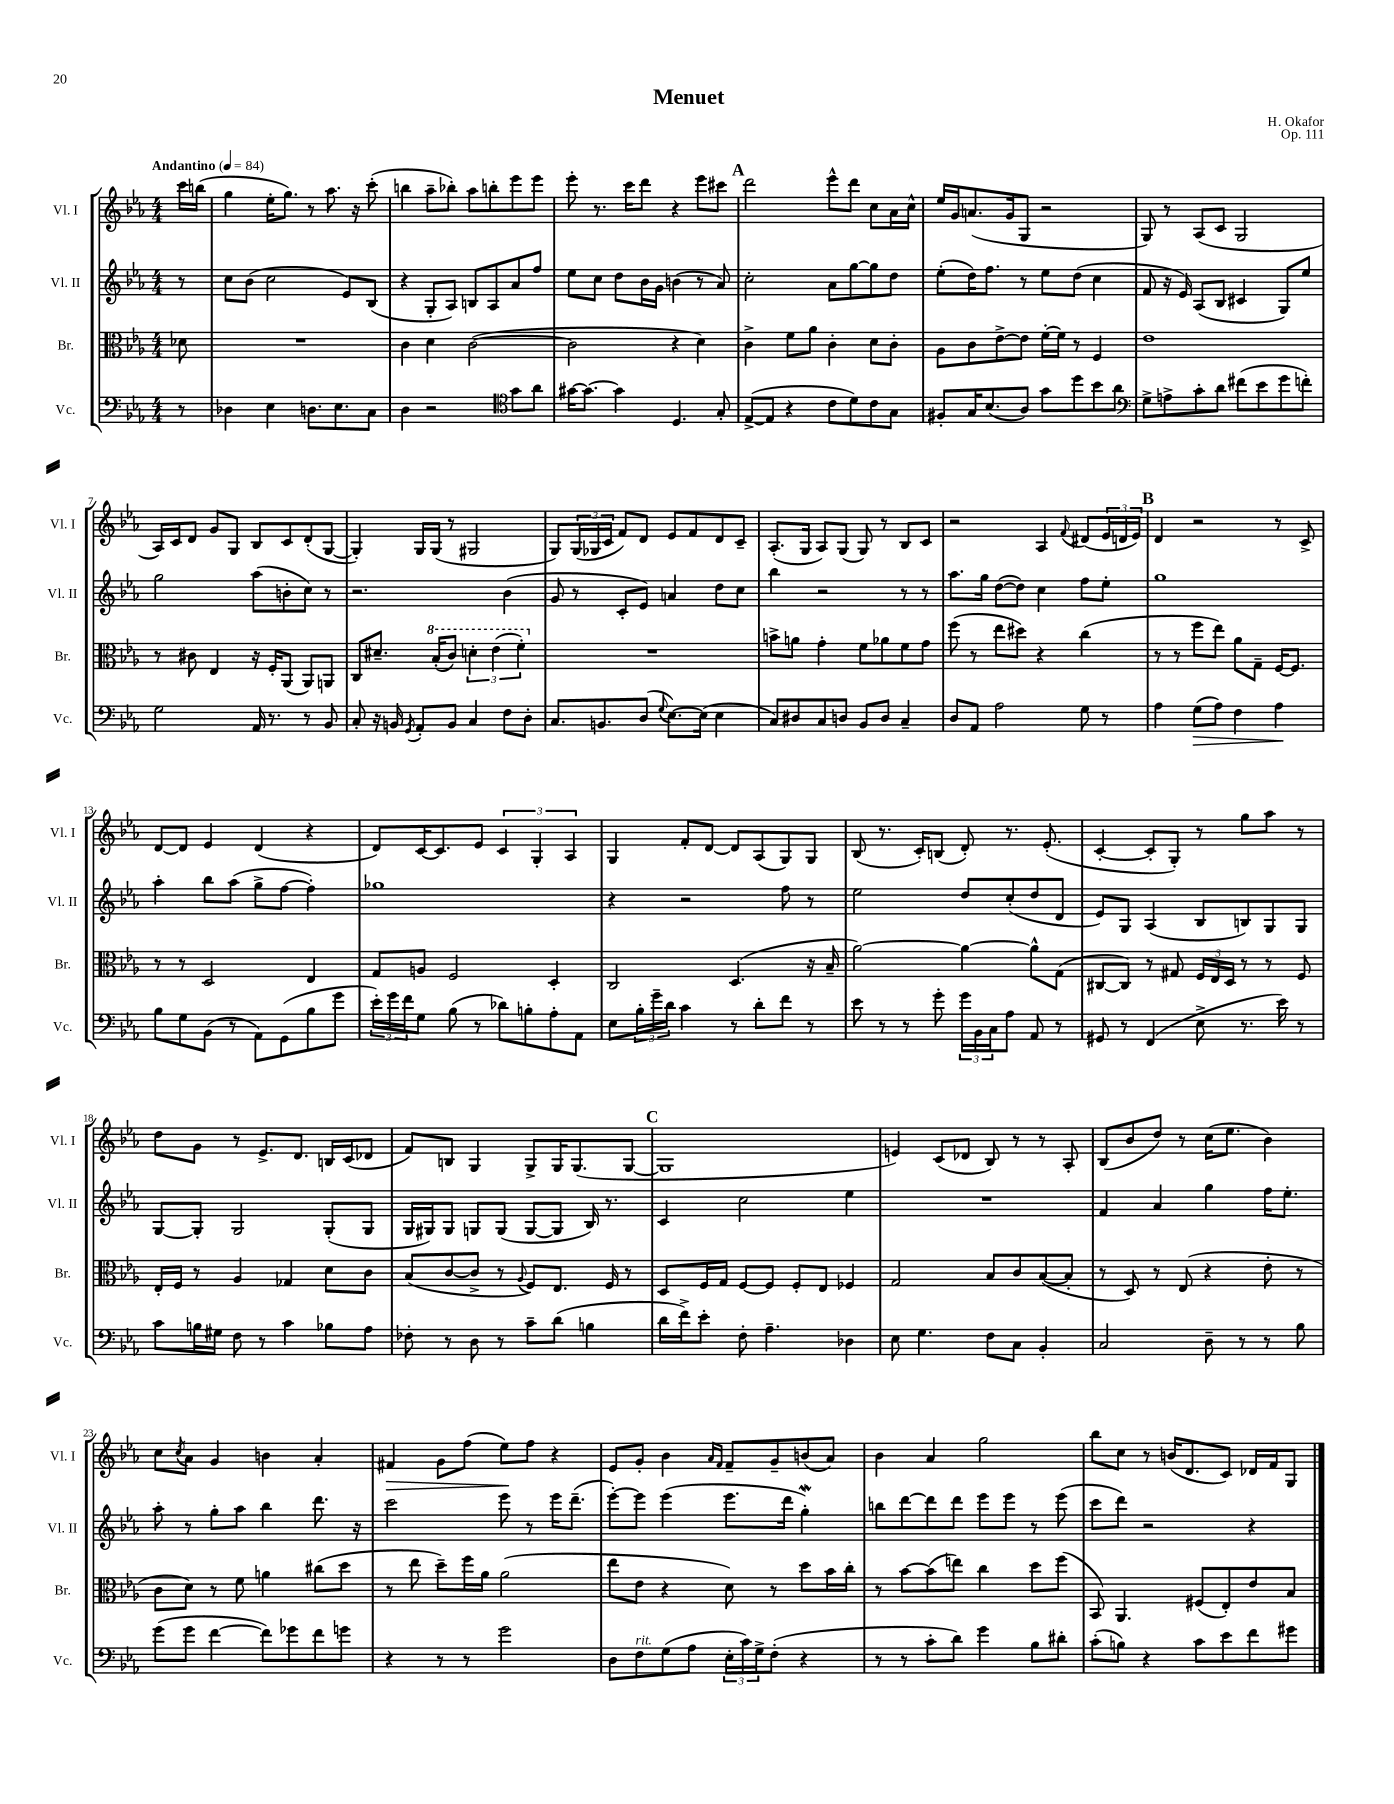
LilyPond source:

\header { title = "Menuet" composer = "H. Okafor" opus = "Op. 111" }
<<
\new StaffGroup <<
\new Staff = "s0" \with { instrumentName = "Vl. I" shortInstrumentName = "Vl. I" } {
    \clef treble \key ees \major \numericTimeSignature \time 4/4 \partial 8 \tempo "Andantino" 4 = 84
    c'''16 b''16( |
    g''4 ees''16-. g''8.) r8 aes''8. r16 c'''8-.( |
    b''4 aes''8-- bes''8-.) aes''8 b''8-. ees'''8 ees'''8 |
    ees'''8-. r8. c'''16 d'''8 r4 ees'''8 cis'''8 |
    \mark \markup { \bold "A" } d'''2 ees'''8-^ d'''8 c''8 aes'16 c''16-^ |
    ees''16 g'16 a'8.( g'16 g8 r2 |
    g8) r8 aes8( c'8 g2 |
    aes16) c'16 d'8 g'8 g8 bes8 c'8 d'8-.( g8~ |
    g4-.) g16 g16( r8 gis2 |
    g8) \tuplet 3/2 { g16( ges16 c'16 } f'8) d'8 ees'8 f'8 d'8 c'8-- |
    aes8.-.( g16 aes8) g8( g8) r8 bes8 c'8 |
    r2 aes4 \appoggiatura { f'8 } dis'8( \tuplet 3/2 { ees'16 d'16 ees'16) } |
    \mark \markup { \bold "B" } d'4 r2 r8 c'8-> |
    d'8~ d'8 ees'4 d'4( r4 |
    d'8) c'16~ c'8. ees'8 \tuplet 3/2 { c'4 g4-. aes4 } |
    g4 f'8-. d'8~ d'8 aes8( g8) g8 |
    bes8( r8. c'16-.) b8( d'8-.) r8. ees'8.-.( |
    c'4~-. c'8-. g8-.) r8 g''8 aes''8 r8 |
    d''8 g'8 r8 ees'8.-> d'8. b16 c'16( des'8 |
    f'8) b8 g4 g8-> g16 g8.( g8~ |
    \mark \markup { \bold "C" } g1 |
    e'4) c'8( des'8 bes8) r8 r8 aes8-. |
    bes8( bes'8 d''8) r8 c''16( ees''8. bes'4) |
    c''8 \acciaccatura { c''8 } aes'8 g'4 b'4 aes'4-. |
    fis'4\> g'8 f''8( ees''8\!) f''8 r4 |
    ees'8 g'8-. bes'4 \grace { aes'16 f'16 } f'8-- g'8-- b'8( aes'8) |
    bes'4 aes'4 g''2 |
    bes''8 c''8 r8 b'16( d'8. c'8) des'16 f'16 g8 \bar "|." |
}
\new Staff = "s1" \with { instrumentName = "Vl. II" shortInstrumentName = "Vl. II" } {
    \clef treble \key ees \major \numericTimeSignature \time 4/4 \partial 8
    r8 |
    c''8 bes'8( c''2 ees'8) bes8( |
    r4 g8-. aes8) b8 aes8 aes'8 f''8 |
    ees''8 c''8 d''8 bes'16 g'16 b'4( r8 aes'8) |
    \mark \markup { \bold "A" } c''2-. aes'8 g''8~ g''8 d''8 |
    ees''8-.( d''16) f''8. r8 ees''8 d''8( c''4 |
    f'8 r16 ees'16) aes8( bes8 cis'4 g8) ees''8 |
    g''2 aes''8( b'8-. c''8) r8 |
    r2. bes'4( |
    g'8 r8 c'8-. ees'8) a'4 d''8 c''8 |
    bes''4 r2 r8 r8 |
    aes''8. g''16 d''8~( d''8) c''4 f''8 ees''8-. |
    \mark \markup { \bold "B" } g''1 |
    aes''4-. bes''8 aes''8( g''8-> f''8~ f''4-.) |
    ges''1 |
    r4 r2 f''8 r8 |
    ees''2 d''8 c''8-.( d''8 d'8 |
    ees'8) g8 aes4( bes8 b8) g8 g8 |
    g8~ g8-. g2 g8-.( g8 |
    g16 gis16) gis8 g8 g8( g8~ g8 bes16) r8. |
    \mark \markup { \bold "C" } c'4 c''2 ees''4 |
    R1 |
    f'4 aes'4 g''4 f''16 ees''8.-. |
    aes''8-. r8 g''8-. aes''8 bes''4 d'''8. r16 |
    c'''2 ees'''8 r8 ees'''16 d'''8.--( |
    ees'''8~-.) ees'''8 ees'''4( ees'''8. d'''16 g''4-.\mordent) |
    b''8 d'''8~ d'''8 d'''8 ees'''8 ees'''8 r8 ees'''8( |
    c'''8 d'''8) r2 r4 \bar "|." |
}
\new Staff = "s2" \with { instrumentName = "Br." shortInstrumentName = "Br." } {
    \clef alto \key ees \major \numericTimeSignature \time 4/4 \partial 8
    des'8 |
    R1 |
    c'4 d'4 c'2~( |
    c'2 r4 d'4) |
    \mark \markup { \bold "A" } c'4-> f'8 aes'8 c'4-. d'8 c'8-. |
    aes8 c'8 ees'8~-> ees'8 f'16~-. f'16 r8 f4 |
    ees'1 |
    r8 cis'8 ees4 r16 f16-. aes,8( aes,8) a,8 |
    c8 dis'8.-- \ottava #1 bes'16-.( c''8) \tuplet 3/2 { d''!4-. ees''4( f''4-.) \ottava #0 } |
    R1 |
    b'8-> a'8 g'4-. f'8 aes'8 f'8 g'8 |
    f''8( r8 ees''8 dis''8) r4 c''4( |
    \mark \markup { \bold "B" } r8 r8 f''8 ees''8) aes'8 g8-- f16~ f8. |
    r8 r8 d2 ees4 |
    g8 a8 f2 d4-. |
    c2 d4.( r16 bes16-- |
    aes'2~) aes'4~ aes'8-^ g8( |
    cis8~ cis8) r8 gis8 \tuplet 3/2 { f16 ees16 d16 } r8 r8 f8 |
    ees16-. f16 r8 aes4 ges4 d'8 c'8 |
    bes8( c'8~ c'8-> r8 \appoggiatura { aes8 } f8) ees8. f16 r8 |
    \mark \markup { \bold "C" } d8 f16 g16 f8~ f8 f8-. ees8 fes4 |
    g2 bes8 c'8 bes8~( bes8-. |
    r8 d8) r8 ees8( r4 ees'8-. r8 |
    c'8 d'8) r8 f'8 a'4 cis''8( d''8 |
    r8 ees''8 d''8--) f''16 aes'16 aes'2( |
    ees''8 ees'8 r4 d'8) r8 d''8 bes'16 c''16-. |
    r8 bes'8~ bes'8( e''8) c''4 d''8 f''8( |
    bes,8) aes,4. fis8( ees8-.) ees'8 bes8 \bar "|." |
}
\new Staff = "s3" \with { instrumentName = "Vc." shortInstrumentName = "Vc." } {
    \clef bass \key ees \major \numericTimeSignature \time 4/4 \partial 8
    r8 |
    des4 ees4 d8. ees8. c8 |
    d4 r2 \clef tenor g'8 aes'8 |
    gis'16~ gis'8.~ gis'4 d4. g8-. |
    \mark \markup { \bold "A" } ees8~->( ees8 r4 c'8 d'8) c'8 g8 |
    fis8-. g16 bes8.( aes8) g'8 d''8 bes'8 aes'8 |
    \clef bass g8-> a8-> c'8-. d'8 fis'8( ees'8 g'8 f'8-.) |
    g2 aes,16 r8. r8 bes,8 |
    c8-. r16 b,16 \acciaccatura { g,8 } aes,8-. b,8 c4 f8 d8-. |
    c8. b,8. d8( \appoggiatura { g8 } ees8.~) ees16( ees4 |
    c8) dis8 c8 d8 bes,8 d8 c4-- |
    d8 aes,8 aes2 g8 r8 |
    \mark \markup { \bold "B" } aes4 g8\>( aes8) f4 aes4\! |
    bes8 g8 bes,8( r8 aes,8) g,8( bes8 g'8 |
    \tuplet 3/2 { ees'16-.) g'16 f'16 } g8 bes8( r8 des'8) b8-. aes8-. aes,8 |
    ees8 \tuplet 3/2 { bes16-. g'16-- d'16 } c'4 r8 d'8-. f'8 r8 |
    ees'8 r8 r8 g'8-. \tuplet 3/2 { g'16 bes,16 c16 } aes8 aes,8 r8 |
    gis,8 r8 f,4( ees8-> r8. ees'16) r8 |
    c'8 b16 gis16 f8 r8 c'4 bes8 aes8 |
    fes8-. r8 d8 r8 c'8-- d'8( b4 |
    \mark \markup { \bold "C" } d'16 f'16->) ees'8-. f8-. aes4.-- des4 |
    ees8 g4. f8 c8 bes,4-. |
    c2 d8-- r8 r8 bes8 |
    g'8( g'8 f'4~ f'8) ges'8 f'8 g'8 |
    r4 r8 r8 g'2 |
    d8 f8^\markup { \italic "rit." } g8( aes8 \tuplet 3/2 { ees16-. c'16) g16-> } f8-.( r4 |
    r8 r8 c'8-. d'8) g'4 bes8 dis'8-. |
    c'8-.( b8) r4 c'8 ees'8 f'8 gis'8 \bar "|." |
}
>>
>>
